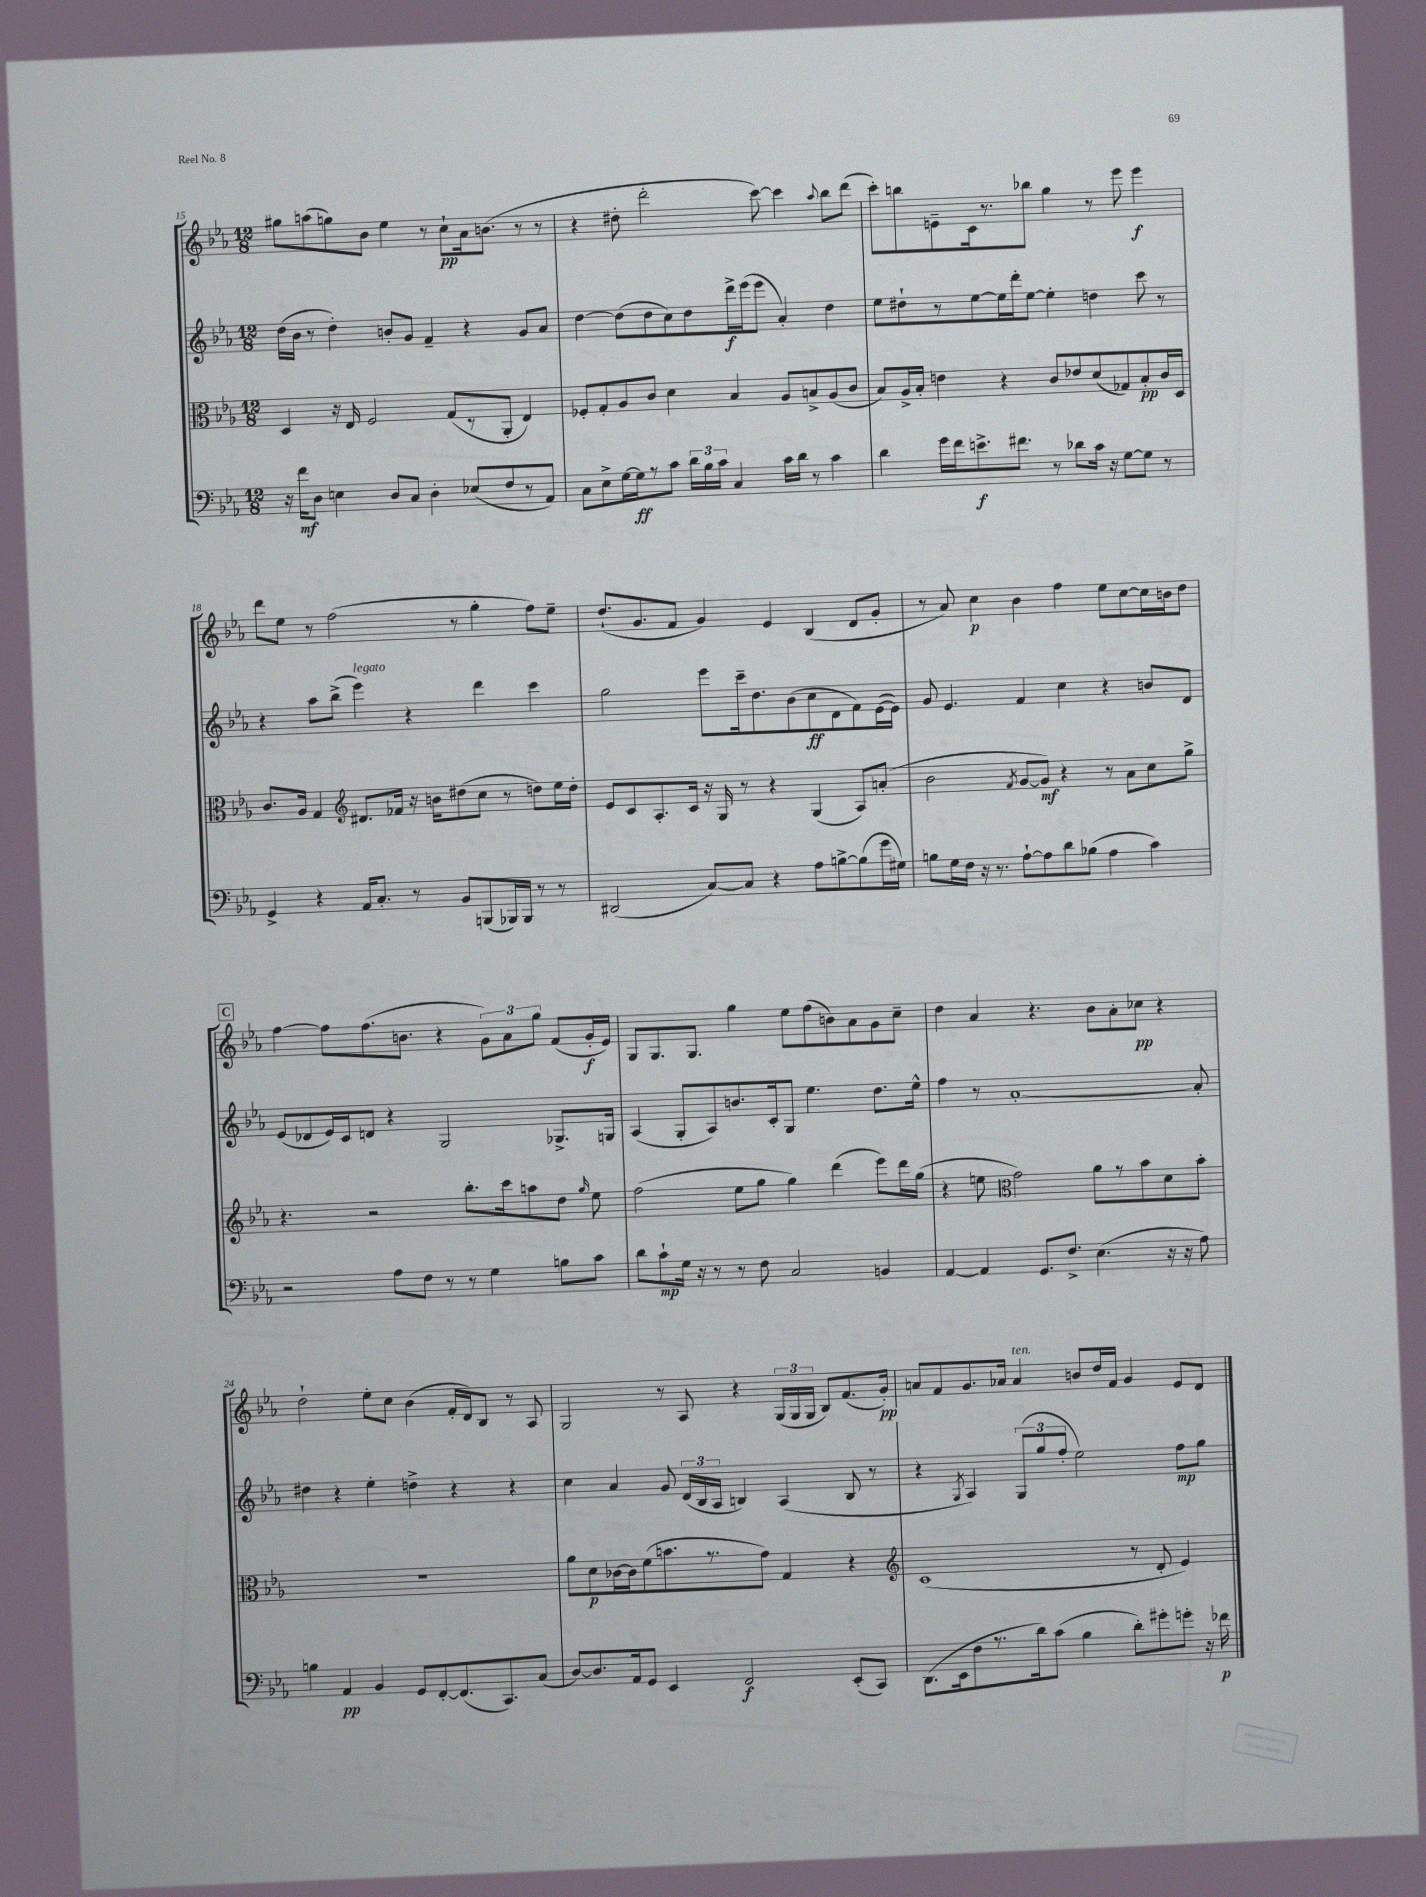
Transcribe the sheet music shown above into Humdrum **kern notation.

**kern	**kern	**kern	**kern
*staff4	*staff3	*staff2	*staff1
*clefF4	*clefC3	*clefG2	*clefG2
*k[b-e-a-]	*k[b-e-a-]	*k[b-e-a-]	*k[b-e-a-]
*M12/8	*M12/8	*M12/8	*M12/8
16r	4D	(16dd	8gg#
16f	.	16b-	.
8D	.	8r	(8aa
4E	16r	4dd')	8gg)
.	16E-	.	.
.	2F	.	8b-
8D	.	8b'	4ee-
8C	.	8g	.
4D'	.	4f~	8r
.	(8G	.	8cc`
(8E-	8r	4r	16a-
.	.	.	(8.b
8F	8AA-'	.	.
8r	4E-)	8g	8r
8AA-)	.	8a-	8r
=	=	=	=
8C	8F-'	[4dd	4r
8E-^	8G'	.	.
[16G	8A-	(8dd]	8dd#'
16G]	.	.	.
8r	8c	8dd	2ddd'
8c	4d	8cc)	.
24d	.	8dd	.
24B-	.	.	.
24c	.	.	.
4C	4B-	16ddd^	.
.	.	(16eee-	.
.	.	8eee-	[8ccc)
16c	8A-	4a-')	4ccc]
16d	.	.	.
8r	8B^	.	.
.	.	.	8qqaa-
4c	(8A-	4dd	8bb-
.	8c	.	(8ddd
=	=	=	=
4d	8B-)	8ee-	8ccc')
.	16A-^	8dd#`	8bb
.	16B-'	.	.
16g	4e	8r	8e~
16f	.	.	.
8.e^	.	[8ee-	16c
.	.	.	8.r
.	4r	16ee-]	.
8.f#	.	16ddd'	.
.	.	[8ee-	8bb-
8r	8c	4ee-']	4gg
8d-	8e-	.	.
16c	(8d	4dd	8r
16r	.	.	.
[8G	8G-)	.	8eee-
8G]	8B-'	8ccc	4eee-
8r	16c	8r	.
.	16D	.	.
=	=	=	=
4GG^	8.c	4r	8ddd
.	.	.	8ee-
.	16A-	.	.
4r	4G	8aa-	8r
.	.	(8bb-^	(2ff
*	*clefG2	*	*
16AA-	8.d#	4eee-)	.
8.C'	.	.	.
.	16f-	.	.
8r	16r	4r	.
.	16b	.	.
8BB-	(8dd#	.	8r
(8BBB	8cc	4ddd	4gg'
16BBB-)	8r	.	.
16BBB-	.	.	.
8r	8dd)	4ccc	8ff)
8r	16ee-	.	8ee-~
.	16dd'	.	.
=	=	=	=
(2DD#	8e-	2gg	(8.dd`
.	8c	.	.
.	.	.	8.g
.	8.A-'	.	.
.	.	.	8f
.	16c	.	.
[8C)	16r	8eee-	4g)
.	16G	.	.
8C]	8r	16ccc~	.
.	.	8.dd	.
4r	4r	.	4e-
.	.	(8b-	.
8A-	(4G	8cc	(4B-
[8B^	.	8d	.
(8B]	8A-)	8f)	8d
16g	(8a'	([16e-	8g'
16G#)	.	16e-])	.
=	=	=	=
8B	2b-	8g	8r
16G	.	4.e-	8a-)
16F	.	.	.
16r	.	.	4cc
8.r	.	.	.
.	8qf	.	.
[8A-`	[8g	4f	4b-
8A-]	8g])	.	.
8d	4r	4cc	4ff
(8B-	.	.	.
4A-	8r	4r	8ee-
.	8a-	.	[8cc
4c)	8cc	8b	16cc]
.	.	.	16b
.	8gg^	8d	8dd
=	=	=	=
2r	4.r	(8e-	[4ff
.	.	8d-	.
.	.	16e-)	8ff]
.	.	16c	.
.	2r	8d	(8.ff
8A-	.	4r	.
.	.	.	8.b
8F	.	.	.
8r	.	2G	4r
8r	8.bb-'	.	.
4G	.	.	12g)
.	16ccc	.	.
.	.	.	12a-
.	8aa	.	.
.	.	.	12gg
8B	8dd	8.G-^	(8f
.	16qqgg	.	.
8c	8ee-	.	16g'
.	.	16G	16e-)
=	=	=	=
8d	(2ff	(4A-	8G
8c`	.	.	8.G
16G	.	8G'	.
16r	.	.	8.G
8r	.	8A-)	.
8r	8ee-	8.b	4gg
8F	8gg	.	.
.	.	16c'	.
2C	4gg)	8G	8ee-
.	.	4.ee-	(8ff
.	(4ddd	.	8b)
.	.	.	8a-
4BB	8eee-)	8.dd	8g
.	16ddd	.	8cc~
.	(16gg	16ee-^^	.
=	=	=	=
[4AA-	4r	4ff	4dd
4AA-]	8ee	8r	4a-
*	*clefC3	*	*
.	2g)	[1a-'	.
8.GG	.	.	4.r
8.F^	.	.	.
(4.E-	8a-	.	8b-
.	8r	.	8a-'
.	8b-	.	8cc-
16r	8d	.	4r
16r	.	.	.
8A-)	8b-'	8a-']	.
=	=	=	=
4B	1.r	4dd#	2dd`
4AA-	.	4r	.
4BB-	.	4ee-'	8ee-'
.	.	.	8cc
8GG	.	4dd^	(4b-
[8FF'	.	.	.
(8.FF]	.	4r	16f'
.	.	.	16d)
.	.	.	8B-
8.CC)	.	.	.
.	.	4r	8r
(8C	.	.	8A-
=	=	=	=
[8D)	8a-	4cc	2G
8.D]	8d	.	.
.	[16c-	4a-	.
16AA-	16c-]	.	.
8GG	(8f	.	.
4EE-	8.b	8g	8r
.	.	(24d	8A-
.	.	24B-	.
.	8.r	.	.
.	.	24A-	.
2FF	.	4B)	4r
.	8g)	.	.
.	4G	(4A-	(24G
.	.	.	24G
.	.	.	24G
.	.	.	8B-)
(8EE-'	4r	8B	(8.f
8CC)	.	8r	.
.	.	.	16g')
=	=	=	=
*	*clefG2	*	*
(8.DD	(1c	4r	8a
.	.	.	8f
16EE-	.	.	.
.	.	8qG	.
8F	.	4A-)	8.g
8.r	.	.	.
.	.	.	16a-
.	.	(12G	4a-
16d)	.	.	.
.	.	12gg	.
(8c	.	.	.
.	.	12ff'	.
4B-	.	2ee-)	8b
.	.	.	16dd
.	.	.	16f
8d')	8r	.	4g
8g#'	8d'	.	.
8g'	4e-)	8ff	8e-
16r	.	8gg	8d
16f-	.	.	.
==	==	==	==
*-	*-	*-	*-
